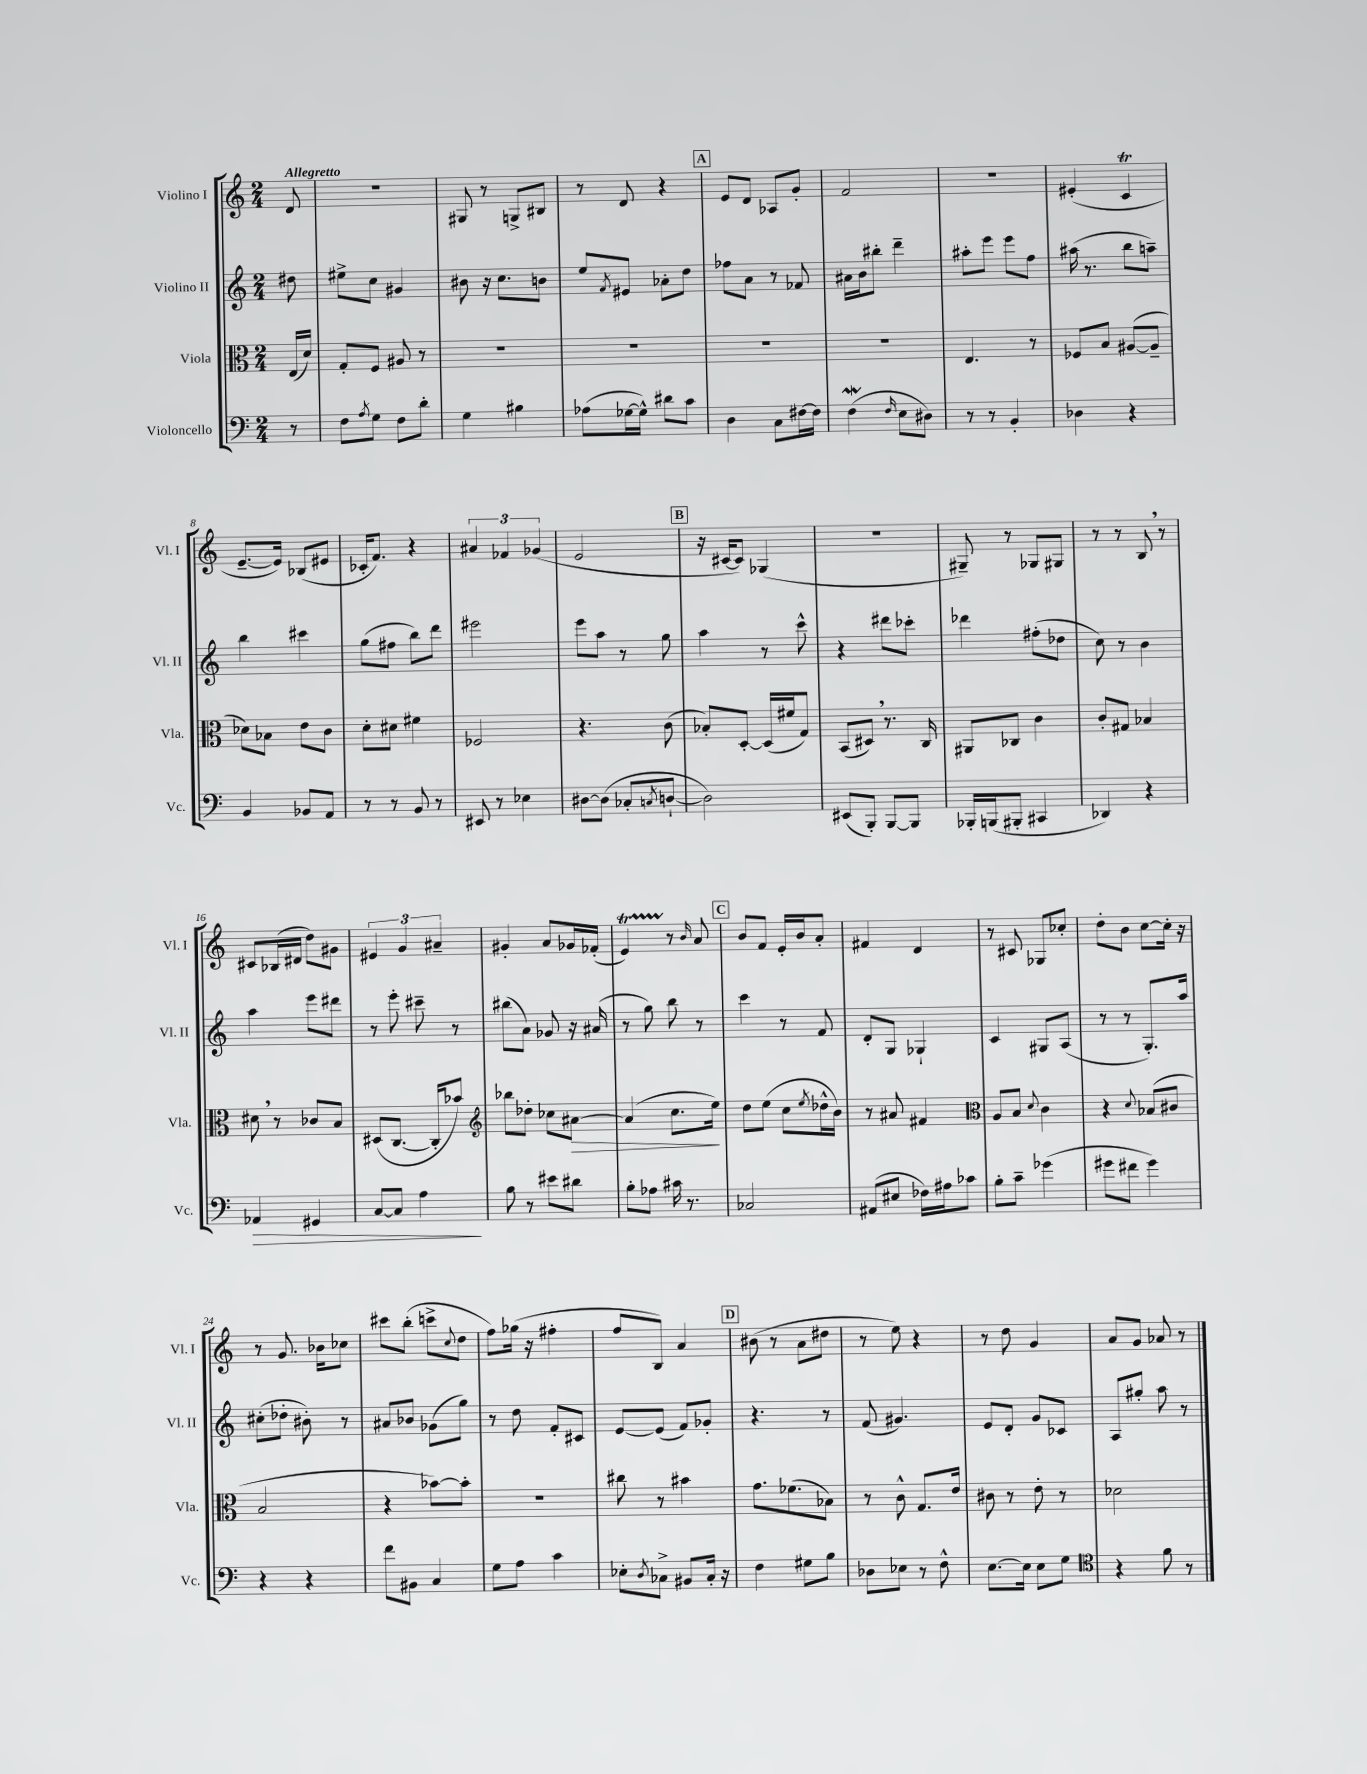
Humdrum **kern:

**kern	**dynam	**kern	**dynam	**kern	**kern
*part4	*part4	*part3	*part3	*part2	*part1
*staff4	*staff4	*staff3	*staff3	*staff2	*staff1
*I"Violoncello	*	*I"Viola	*	*I"Violino II	*I"Violino I
*I'Vc.	*	*I'Vla.	*	*I'Vl. II	*I'Vl. I
*clefF4	*	*clefC3	*	*clefG2	*clefG2
*k[]	*	*k[]	*	*k[]	*k[]
*M2/4	*	*M2/4	*	*M2/4	*M2/4
=	=	=	=	=	=
!	!	!	!	!	!LO:TX:a:B:t=Allegretto
8r	.	(16E/LL	.	8dd#X\	8d/
.	.	16d/JJ)	.	.	.
=1	=1	=1	=1	=1	=1
8F\L	.	8G'/L	.	8ee#X^\L	2r
8qA/	.	.	.	.	.
8G\J	.	8F/J	.	8cc\J	.
8F\L	.	8A#X/	.	4g#X/	.
8d'\J	.	8r	.	.	.
=2	=2	=2	=2	=2	=2
4G\	.	2r	.	8b#X\	8G#X/
.	.	.	.	16r	8r
.	.	.	.	8.cc\L	.
4B#X\	.	.	.	.	8Gn^/L
.	.	.	.	8bn\J	8B#X/J
=3	=3	=3	=3	=3	=3
(8A-X\L	.	2r	.	8ee/L	8r
.	.	.	.	8qf/	.
[16G-X\L	.	.	.	8e#X/J	8d/
16G-^^\JJ])	.	.	.	.	.
8d#X\L	.	.	.	8a-X'\L	4r
8c\J	.	.	.	8dd\J	.
!!LO:REH:place=s1:t=A
=4	=4	=4	=4	=4	=4
4D\	.	2r	.	8ff-X\L	8e/L
.	.	.	.	8a\J	8d/J
8C\L	.	.	.	8r	8A-X/L
[16F#X\L	.	.	.	8f-X/	8g'/J
16F#\JJ]	.	.	.	.	.
=5	=5	=5	=5	=5	=5
(4Fw\	.	2r	.	16a#X\LL	2f/
.	.	.	.	16b\J	.
.	.	.	.	8bb#X'\J	.
16qqF/	.	.	.	.	.
8E\L	.	.	.	4ddd~\	.
8D#X\J)	.	.	.	.	.
=6	=6	=6	=6	=6	=6
8r	.	4.E/	.	8aa#X'\L	2r
8r	.	.	.	8eee\J	.
4BB'/	.	.	.	8eee\L	.
.	.	8r	.	8ff\J	.
=7	=7	=7	=7	=7	=7
4D-X\	.	8F-X/L	.	(16aa#X\	(4e#X'/
.	.	.	.	8.r	.
.	.	8B/J	.	.	.
4r	.	([8A#X/L	.	8bb\L	4cT/
.	.	8A#~/J]	.	8aan~\J)	.
!!LO:LB:g=z
=8	=8	=8	=8	=8	=8
4BB/	.	8d-X\L)	.	4bb\	[8.e~/L
.	.	8B-X\J	.	.	.
.	.	.	.	.	16e/Jk])
8BB-X/L	.	8e\L	.	4ccc#X\	(8B-X/L
8AA/J	.	8c\J	.	.	8e#X/J
=9	=9	=9	=9	=9	=9
8r	.	8d'\L	.	(8gg\L	16c-X'/KL
.	.	.	.	.	8.f/J)
8r	.	8d#X\J	.	8ff#X\J	.
8BB/	.	4f#X\	.	8bb\L)	4r
8r	.	.	.	8ddd\J	.
=10	=10	=10	=10	=10	=10
8EE#X/	.	2F-X/	.	2eee#X\	6a#X/
8r	.	.	.	.	.
.	.	.	.	.	6f-X/
4E-X\	.	.	.	.	.
.	.	.	.	.	(6g-X/
=11	=11	=11	=11	=11	=11
[8D#X\L	.	4.r	.	8eee\L	2e/
(8D#\J]	.	.	.	8aa\J	.
8C-X'/L	.	.	.	8r	.
8qCn/	.	.	.	.	.
[8Dn`/J	.	(8c\	.	8gg\	.
!!LO:REH:place=s1:t=B
=12	=12	=12	=12	=12	=12
2D\])	.	8B-X'/L)	.	4aa\	16r
.	.	.	.	.	[16c#X/KL
.	.	[8D'/J	.	.	8c#/J])
.	.	(16D/LL]	.	8r	(4G-X/
.	.	16f#X/J	.	.	.
.	.	8G/J)	.	8ccc^^\	.
=13	=13	=13	=13	=13	=13
(8EE#X/L	.	(8BB/L	.	4r	2r
8BBB'/J)	.	8D#X,/J)	.	.	.
[8BBB/L	.	8.r	.	8ddd#X\L	.
8BBB/J]	.	.	.	8ccc-X'\J	.
.	.	16C/	.	.	.
=14	=14	=14	=14	=14	=14
16BBB-X'/LL	.	8AA#X/L	.	4ddd-X\	8G#X~/)
(16BBBn/J	.	.	.	.	.
8BBB#X'/J	.	8C-X/J	.	.	8r
4CC#X/	.	4c\	.	(8ff#X'\L	8G-X/L
.	.	.	.	8dd-X\J	8G#X/J
=15	=15	=15	=15	=15	=15
4DD-X/)	.	8c'/L	.	8cc\)	8r
.	.	8G#X/J	.	8r	8r
4r	.	4B-X/	.	4b\	8B,/
.	.	.	.	.	8r
!!LO:LB:g=z
=16	=16	=16	=16	=16	=16
!	!LO:HP:b	!	!	!	!
4AA-X/	>	8d#X,\	.	4aa\	8c#X/L
.	.	8r	.	.	(16B-X/L
.	.	.	.	.	16d#X/JJ
4GG#X/	.	8c-X/L	.	8eee\L	8dd\L)
.	.	8B/J	.	8ddd#X\J	8g#X\J
=17	=17	=17	=17	=17	=17
[8C/L	.	(8D#X/L	.	8r	6e#X/
8C/J]	.	[8.C/J	.	8eee'\	.
.	.	.	.	.	6g/
4A\	.	.	.	8ccc#X~\	.
.	.	16C'/KL]	.	.	.
.	.	.	.	.	6a#X~/
.	.	8b-X/J)	.	8r	.
.	]	.	.	.	.
=18	=18	=18	=18	=18	=18
*	*	*clefG2	*	*	*
8B\	.	8bb-X\L	.	(8bb#X\L	4g#X'/
8r	.	8dd-X'\J	.	8a\J)	.
8e#X\L	.	8cc-X\L	.	8g-X/	8a/L
!	!	!	!LO:HP:b	!	!
8d#X\J	.	[8a#X\J	>	16r	16g-X/L
.	.	.	.	(16a#X/	(16f-X'/JJ
=19	=19	=19	=19	=19	=19
8B'\L	.	(4a#/]	.	8r	4et/)
8A-X\J	.	.	.	8gg\)	.
16c#X\	.	8.cc\L	.	8bb\	8r
8.r	.	.	.	.	.
.	.	.	.	.	16qqb/
.	.	.	.	8r	8a/
.	.	16ee\Jk)	.	.	.
.	.	.	]	.	.
!!LO:REH:place=s1:t=C
=20	=20	=20	=20	=20	=20
2C-X/	.	8dd\L	.	4ccc\	8b/L
.	.	(8ee\J	.	.	8f/J
.	.	8cc\L	.	8r	16e'/LL
.	.	.	.	.	16b/J
.	.	8qee/	.	.	.
.	.	16dd-X^^\L	.	8f/	8a'/J
.	.	16b\JJ)	.	.	.
=21	=21	=21	=21	=21	=21
(8AA#X/L	.	8r	.	8d'/L	4f#X/
8E#X/J	.	8a#X/	.	8G/J	.
16F-X\LL)	.	4f#X/	.	4G-X`/	4d/
16A#X\J	.	.	.	.	.
8c-X\J	.	.	.	.	.
=22	=22	=22	=22	=22	=22
*	*	*clefC3	*	*	*
8B'\L	.	8A/L	.	4c/	8r
8c~\J	.	8B/J	.	.	8c#X/
.	.	8qqd/	.	.	.
(4g-X\	.	4c\	.	8G#X/L	8G-X/L
.	.	.	.	(8A/J	8cc-X'/J
=23	=23	=23	=23	=23	=23
8g#X\L	.	4r	.	8r	8dd'\L
8f#X\J	.	.	.	8r	8b\J
.	.	8qqd/	.	.	.
4g#\)	.	(8B-X/L	.	8.G'/L)	[8cc\L
.	.	8c#X/J	.	.	16cc'\Jk]
.	.	.	.	16aa/Jk	16r
!!LO:LB:g=z
=24	=24	=24	=24	=24	=24
4r	.	2B/	.	(8cc#X'\L	8r
.	.	.	.	8dd-X'\J	8.g/
4r	.	.	.	8b#X'\)	.
.	.	.	.	.	16b-X\KL
.	.	.	.	8r	8cc-X\J
=25	=25	=25	=25	=25	=25
8f\L	.	4r	.	8a#X/L	8ccc#X\L
8BB#X\J	.	.	.	8b-X/J	(8bb'\J
4C/	.	[8b-X\L)	.	(8g-X\L	8cccn^\L
.	.	.	.	.	8qqcc/
.	.	8b-'\J]	.	8gg\J)	8dd\J
=26	=26	=26	=26	=26	=26
8G\L	.	2r	.	8r	8ff\L)
8A\J	.	.	.	8dd\	(16gg-X\Jk
.	.	.	.	.	16r
4c\	.	.	.	8f'/L	4ff#X'\
.	.	.	.	8c#X/J	.
=27	=27	=27	=27	=27	=27
8E-X'\L	.	8cc#X\	.	[8e/L	8ff/L
8qD/	.	.	.	.	.
8C-X^\J	.	8r	.	(8e/J]	8B/J)
8BB#X/L	.	4b#X\	.	8f/L)	4a/
16C-'/Jk	.	.	.	8g-X'/J	.
16r	.	.	.	.	.
!!LO:REH:place=s1:t=D
=28	=28	=28	=28	=28	=28
4F\	.	8.g\L	.	4.r	(8b#X\
.	.	.	.	.	8r
.	.	(8.f-X\	.	.	.
8G#X\L	.	.	.	.	8a\L
8B\J	.	8B-X\J)	.	8r	8dd#X\J
=29	=29	=29	=29	=29	=29
8D-X\L	.	8r	.	(8f/	8r
8E-X\J	.	8c^^\	.	4.g#X/)	8ee\)
8r	.	8.G/L	.	.	4r
8F^^\	.	.	.	.	.
.	.	16e/Jk	.	.	.
=30	=30	=30	=30	=30	=30
[8.E\L	.	8c#X\	.	8e/L	8r
.	.	8r	.	8d'/J	8dd\
16E\Jk]	.	.	.	.	.
8E\L	.	8e'\	.	8g/L	4g/
8G\J	.	8r	.	8c-X/J	.
=31	=31	=31	=31	=31	=31
*clefC4	*	*	*	*	*
4r	.	2d-X\	.	8A/L	8a/L
.	.	.	.	8gg#X'/J	8g/J
8f\	.	.	.	8aa\	8a-X/
8r	.	.	.	8r	8r
==	==	==	==	==	==
*-	*-	*-	*-	*-	*-
